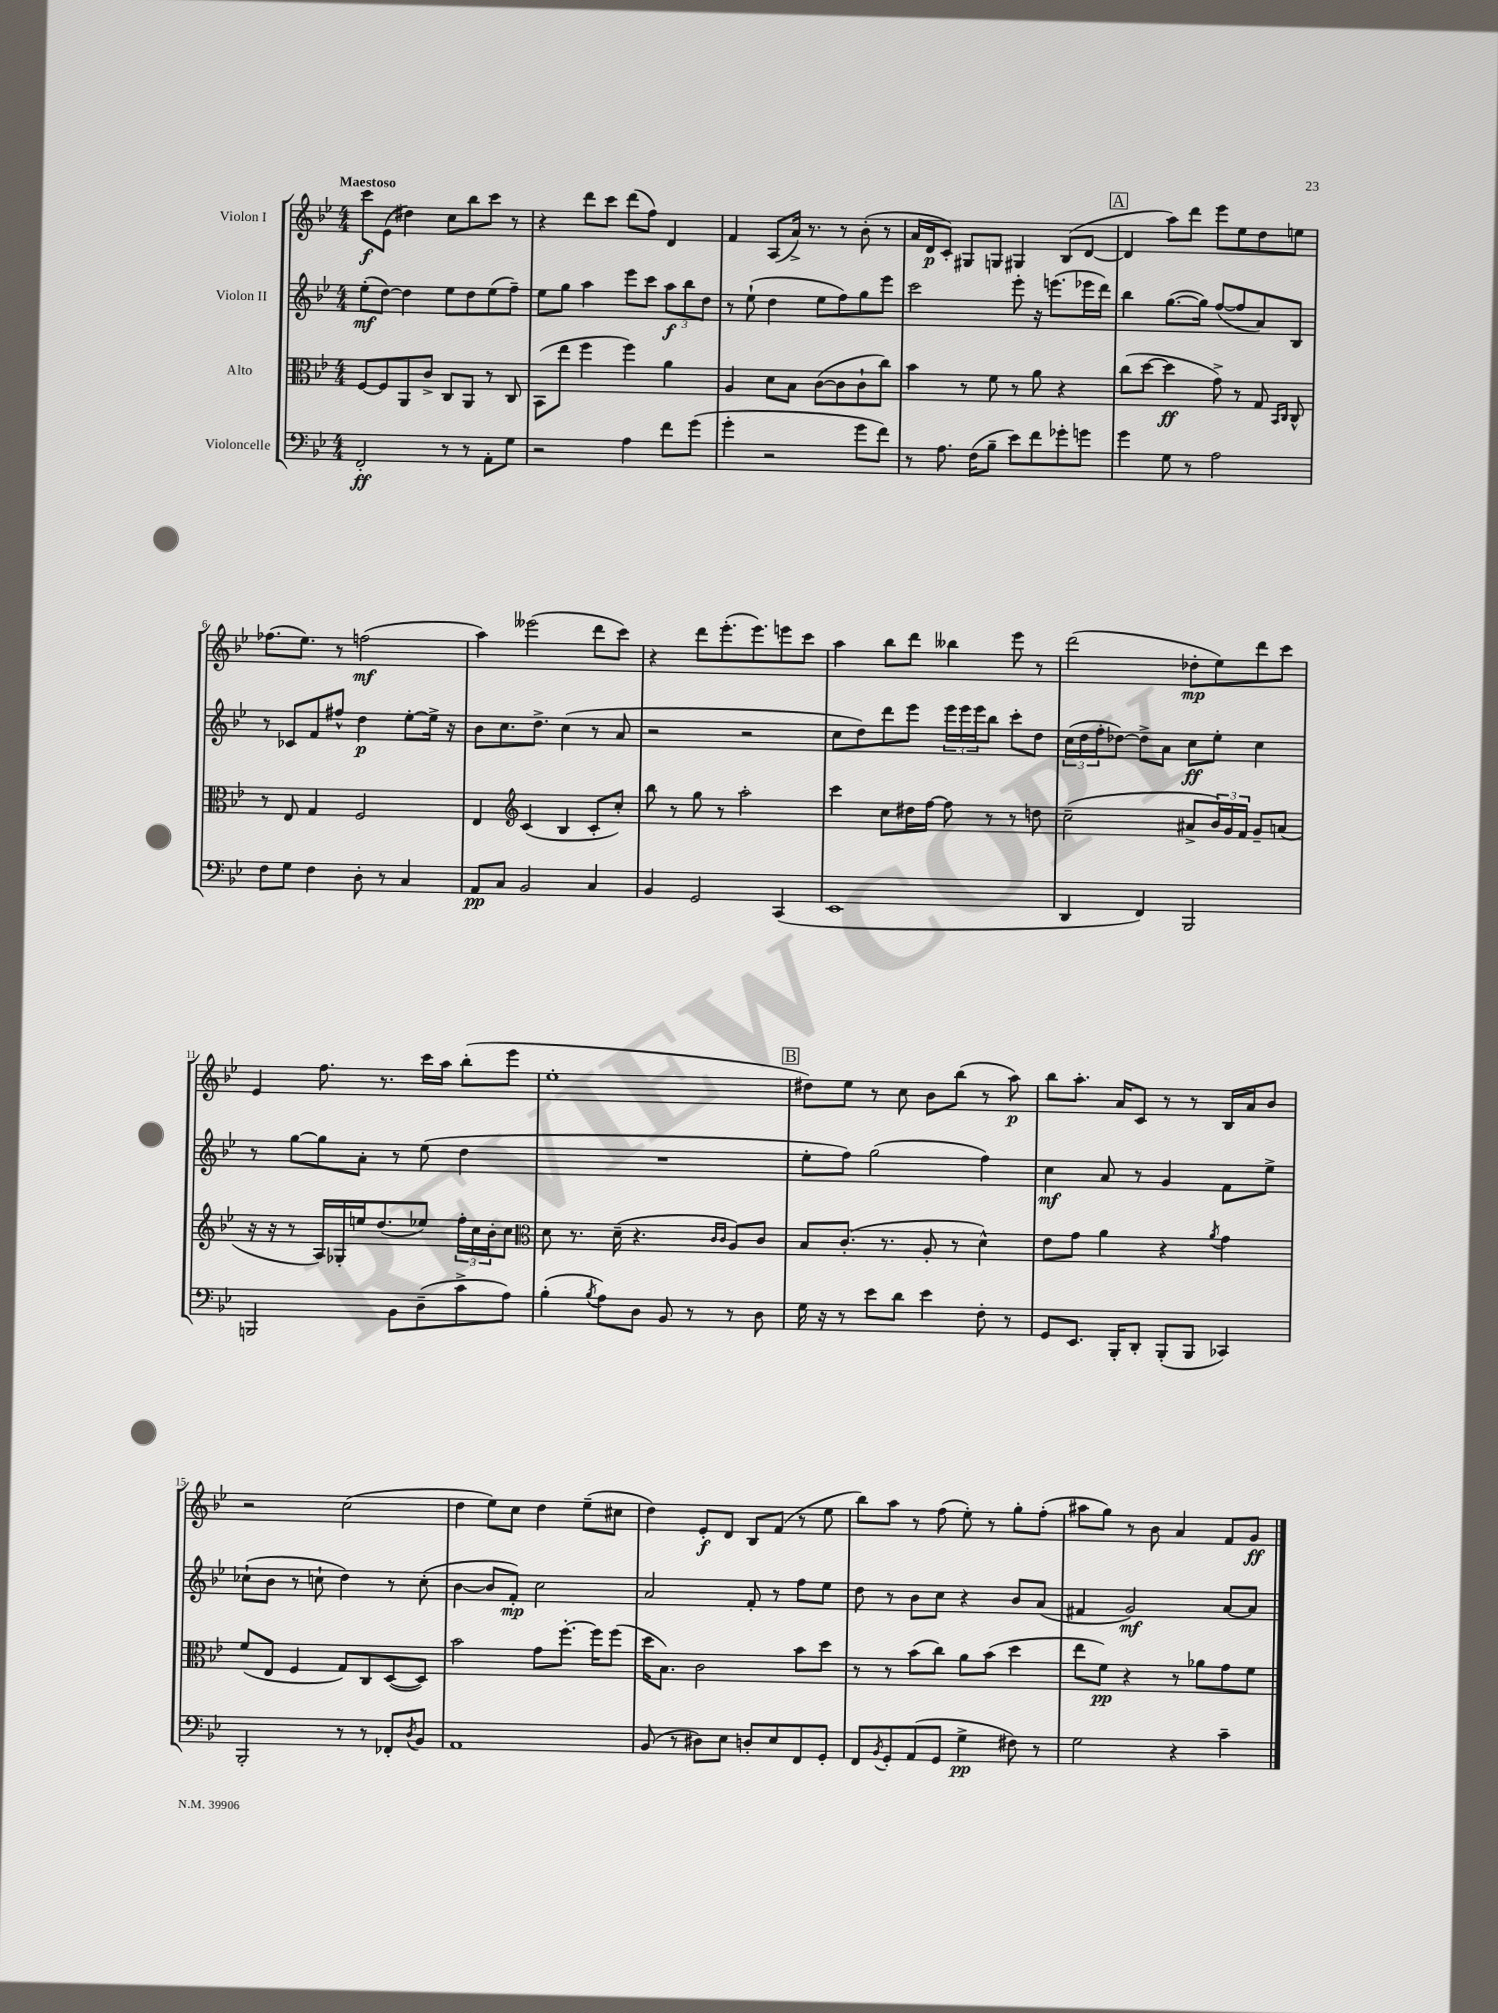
<<
\new StaffGroup <<
\new Staff = "s0" \with { instrumentName = "Violon I" } {
    \clef treble \key bes \major \numericTimeSignature \time 4/4 \tempo "Maestoso"
    c'''8\f ees'8( dis''4) c''8 bes''8 c'''8 r8 |
    r4 d'''8 c'''8 d'''8( f''8) d'4 |
    f'4 a8( a'16->) r8. r8 bes'8-.( r8 |
    a'16 d'16\p c'8-.) gis8 g8 gis4 bes8( d'8~ |
    \mark \markup { \box "A" } d'4 a''8) d'''8 ees'''8 ees''8 d''8 e''8 |
    fes''8.( ees''8.) r8 f''2\mf( |
    a''4) eeses'''2( d'''8 c'''8) |
    r4 d'''8 ees'''8.-.( ees'''8.) e'''8 c'''8 |
    a''4 bes''8 d'''8 beses''4 ees'''8 r8 |
    d'''2( des''8-.\mp ees''8) d'''8 c'''8 |
    ees'4 f''8. r8. c'''16 a''16 bes''8-.( ees'''8 |
    ees''1-. |
    \mark \markup { \box "B" } dis''8) ees''8 r8 c''8 bes'8 bes''8( r8 a''8\p) |
    bes''8 a''8.-. a'16 c'8 r8 r8 bes16 a'16 bes'8 |
    r2 c''2( |
    d''4 ees''8) c''8 d''4 ees''8--( cis''8 |
    d''4) ees'8-.\f d'8 bes8 f'8( r8 ees''8 |
    bes''8) a''8 r8 f''8( ees''8-.) r8 g''8-. f''8-.( |
    ais''8 g''8) r8 bes'8 a'4 f'8 g'8\ff \bar "|." |
}
\new Staff = "s1" \with { instrumentName = "Violon II" } {
    \clef treble \key bes \major \numericTimeSignature \time 4/4
    ees''8-.\mf( d''8~) d''4 ees''8 d''8 ees''8( f''8--) |
    ees''8 g''8 a''4 ees'''8 c'''8 \tuplet 3/2 { a''8\f bes''8 d''8 } |
    r8 ees''8-!( d''4 ees''8 f''8) g''8 ees'''8 |
    c'''2 ees'''8-. r16 e'''8.( ees'''16 d'''16) |
    \mark \markup { \box "A" } bes''4 g''8.~( g''16) f''8~( f''8 a'8) bes8 |
    r8 ces'8 f'8 fis''8-^ d''4\p ees''8~-. ees''16-> r16 |
    bes'8 c''8. d''8.-> c''4( r8 a'8 |
    r2 r2 |
    c''8 d''8) d'''8 ees'''8 \tuplet 3/2 { ees'''16 ees'''16 ees'''16 } bes''8 c'''8-. d''8 |
    \tuplet 3/2 { c''16( d''16 f''16-. } des''8~) des''8-> a'8 c''8\ff ees''8-. c''4 |
    r8 g''8~ g''8 a'8-. r8 ees''8( d''4 |
    R1 |
    \mark \markup { \box "B" } ees''8-. f''8) g''2( f''4) |
    c''4\mf a'8 r8 g'4 f'8 ees''8-> |
    ces''8-!( bes'8 r8 c''8-! d''4) r8 c''8-.( |
    bes'4~ bes'8 f'8-.\mp) c''2 |
    a'2 f'8-. r8 f''8 ees''8 |
    d''8 r8 bes'8 c''8 r4 bes'8 a'8( |
    fis'4 g'2\mf) a'8~ a'8 \bar "|." |
}
\new Staff = "s2" \with { instrumentName = "Alto" } {
    \clef alto \key bes \major \numericTimeSignature \time 4/4
    f8~ f8 a,8 c'8-> c8 a,8 r8 c8 |
    bes,8( ees''8 f''4 f''4) a'4 |
    a4 d'8 bes8 c'8~( c'8 c'8-! c''8) |
    bes'4 r8 f'8 r8 a'8 r4 |
    \mark \markup { \box "A" } c''8( d''8~ d''4\ff g'8->) r8 g8 \grace { bes,16 c16 } c8-^ |
    r8 ees8 g4 f2 |
    ees4 \clef treble c'4( bes4 c'8-. c''8-.) |
    bes''8 r8 g''8 r8 a''2-. |
    c'''4 c''8 dis''16 f''16~ f''8 r8 r8 d''8 |
    c''2--( ais'8-> \tuplet 3/2 { bes'16) g'16 f'16 } g'8-- a'8( |
    r16 r16 r8 a16) ges16-. e''16 d''8.( ees''8) \tuplet 3/2 { f''16-. c''16 bes'16-. } c''8 |
    \clef alto d'8 r8. d'16--( r4. \grace { c'16 c'16 } a8) c'8 |
    \mark \markup { \box "B" } bes8 c'8.-.( r8. a8-. r8 d'4-^) |
    ees'8 g'8 a'4 r4 \acciaccatura { a'8 } g'4 |
    f'8( ees8 f4 g8) c8 d8~( d8) |
    bes'2 g'8 f''8.~-. f''16 f''8( |
    d''16 bes8.) c'2 bes'8 d''8 |
    r8 r8 bes'8( c''8) a'8 bes'8( d''4 |
    ees''8 f'8\pp) r4 r8 aes'8 g'8 f'8 \bar "|." |
}
\new Staff = "s3" \with { instrumentName = "Violoncelle" } {
    \clef bass \key bes \major \numericTimeSignature \time 4/4
    f,2-.\ff r8 r8 a,8-. g8 |
    r2 a4 f'8 g'8( |
    g'4-. r2 g'8 f'8) |
    r8 a8. f16( bes8-- ees'8) f'8 ges'8-. g'8 |
    \mark \markup { \box "A" } g'4 g8 r8 a2 |
    f8 g8 f4 d8-. r8 c4 |
    a,8\pp c8 bes,2 c4 |
    bes,4 g,2 c,4( |
    ees,1 |
    d,4 f,4) bes,,2 |
    b,,2 bes,8 d8--( c'8-> a8) |
    bes4-.( \acciaccatura { bes8 } a8) d8 bes,8 r8 r8 d8 |
    \mark \markup { \box "B" } g16 r16 r8 ees'8 d'8 ees'4 f8-. r8 |
    g,8 ees,8. bes,,16-. d,8-. bes,,8-.( bes,,8 ces,4) |
    bes,,2-. r8 r8 fes,8-. \acciaccatura { d8 } bes,8 |
    a,1 |
    bes,8( r8 dis8) ees8 d8-. ees8 f,8 g,8-. |
    f,8 \acciaccatura { bes,8 } g,8-. a,8( g,8 g4->\pp fis8) r8 |
    g2 r4 c'4-- \bar "|." |
}
>>
>>
